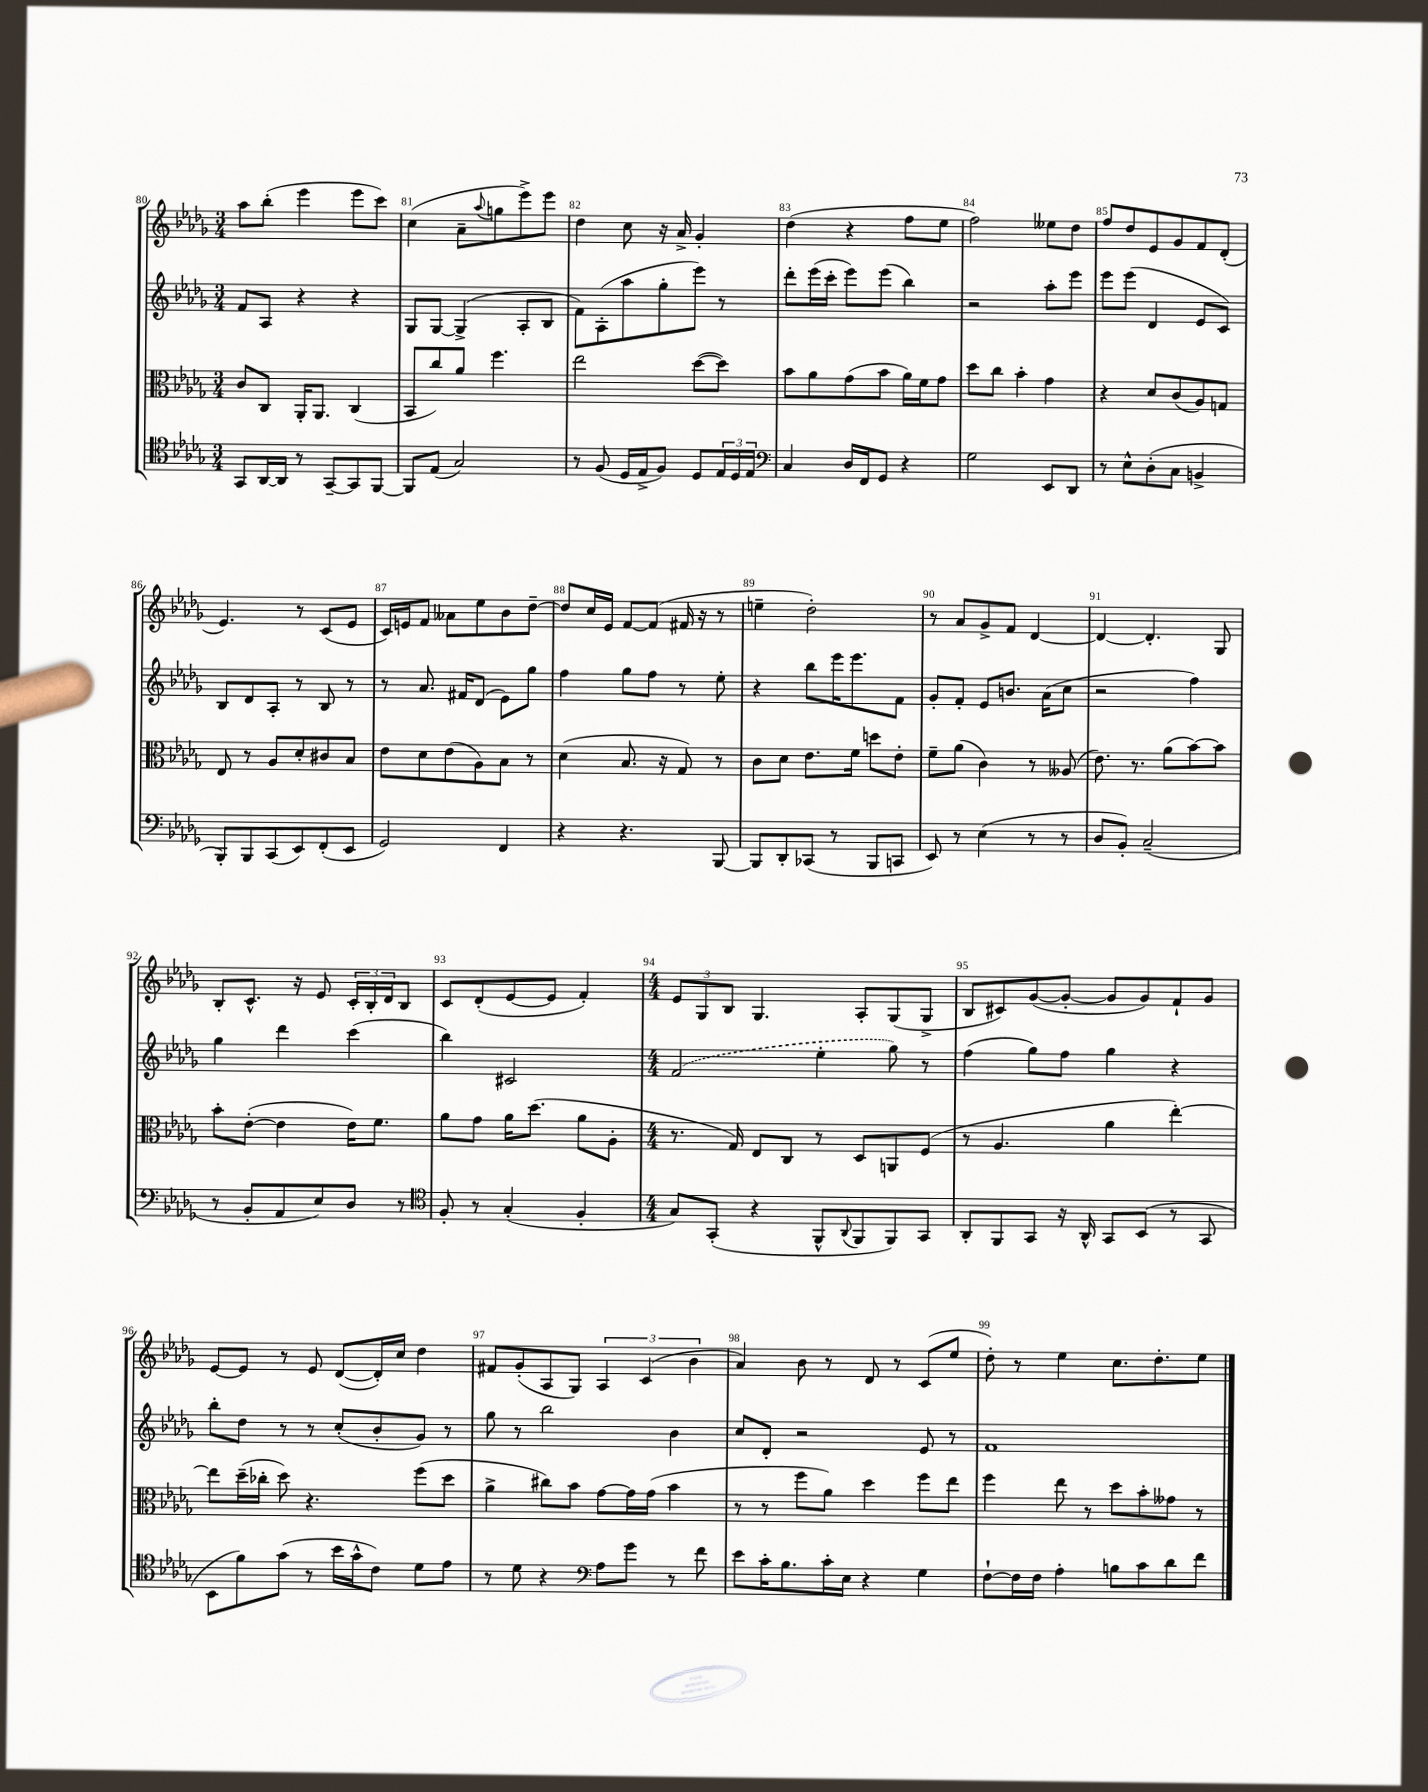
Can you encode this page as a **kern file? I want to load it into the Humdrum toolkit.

**kern	**kern	**kern	**kern
*staff4	*staff3	*staff2	*staff1
*clefC4	*clefC3	*clefG2	*clefG2
*k[b-e-a-d-g-]	*k[b-e-a-d-g-]	*k[b-e-a-d-g-]	*k[b-e-a-d-g-]
*M3/4	*M3/4	*M3/4	*M3/4
8GG-/L	8c/L	8f/L	8aa-\L
[16AA-/L	8C/J	8A-/J	(8bb-'\J
16AA-/]JJ	.	.	.
8r	16AA-'/LK	4r	4eee-\
.	8.AA-/J	.	.
[8GG-~/L	.	.	.
8GG-/]	(4C/	4r	8eee-\L
[8FF/J	.	.	8ccc\J)
=	=	=	=
8FF/]L	8BB-/L	8G-/L	(4cc\
(8E-/J	8cc/)	[8G-/J	.
2G-/)	8a-/J	(4G-^/]	8a-~\L
.	.	.	8qqaa-/
.	4.ff\	.	8gg\
.	.	8A-'/L	8eee-^\)
.	.	8B-/J	8eee-\J
=	=	=	=
8r	2ee-\	8f\L)	4dd-\
(8F/	.	(8A-'\	.
16D-/LL	.	8aa-\	8cc\
16E-^/J	.	.	.
8F/J)	.	8gg-'\	16r
.	.	.	16a-^/
8D-/L	([8dd-\L	8eee-\J)	4g-'/
24E-/L	8dd-\]J)	8r	.
24D-/	.	.	.
24E-/JJ	.	.	.
=	=	=	=
*clefF4	*	*	*
4C/	8b-\L	8ddd-'\L	(4dd-\
.	8a-\	(16eee-\L	.
.	.	16ccc'\JJ	.
16D-/LL	(8g-\	8eee-\L)	4r
16FF/J	.	.	.
8GG-/J	8b-\J	(8eee-\J	.
4r	16a-\LL)	4bb-\)	8ff\L
.	16f\J	.	.
.	8g-\J	.	8ee-\J
=	=	=	=
2G-\	8dd-\L	2r	2ff\)
.	8cc\J	.	.
.	4b-'\	.	.
8EE-/L	4g-\	8aa-'\L	8ee--\L
8DD-/J	.	8eee-\J	8dd-\J
=	=	=	=
8r	4r	8eee-\L	8ff/L
8E-^^\L	.	(8eee-\J	8dd-/
(8D-'\	8d-/L	4d-/	8e-/
8C\J	(8c/	.	8g-/
4BB^/	8A-/)	8e-/L	8f/
.	8G/J	8c/J)	(8d-'/J
=	=	=	=
8BBB-'/L)	8E-/	8B-/L	4.e-/)
8BBB-/	8r	8d-/	.
(8CC/	8A-/L	8A-'/J	.
8EE-/)	8d-'/	8r	8r
(8FF'/	8c#/	8B-/	(8c/L
8EE-/J	8B-/J	8r	8e-/J
=	=	=	=
2GG-/)	8e-\L	8r	16c/LL)
.	.	.	16e/J
.	8d-\	8.a-/	8f/J
.	(8e-\	.	8a--\L
.	.	16f#/LK	.
.	8A-\)	(8d-/J	8ee-\
4FF/	8B-\J	8e-\L)	8b-\
.	8r	8gg-\J	[8dd-~\J
=	=	=	=
4r	(4d-\	4ff\	8dd-/]L
.	.	.	16cc/L
.	.	.	16e-/JJ
4.r	8.B-/	8gg-\L	[8f/L
.	.	8ff\J	(8f/]J
.	16r	.	.
.	8G-/)	8r	16f#/
.	.	.	16r
[8BBB-/	8r	8ee-'\	8r
=	=	=	=
8BBB-/]L	8c\L	4r	4ee~\
8DD-'/	8d-\J	.	.
(8CC-/J	8.e-\L	8bb-\L	2dd-'\)
8r	.	16eee-\K	.
.	16f\Jk	8.eee-\	.
8BBB-/L	8dd\L	.	.
8CC/J	8e-'\J	8f\J	.
=	=	=	=
8EE-/)	8f~\L	8g-'/L	8r
8r	(8a-\J	8f'/J	8a-/L
(4E-\	4c\)	8e-/L	8g-^/
.	.	8.b/J	8f/J
8r	8r	.	[4d-/
.	.	(16a-\LK	.
8r	(8A--/	8cc\J	.
=	=	=	=
8D-/L	8.e-\)	2r	4d-/_
8BB-'/J)	.	.	.
.	8.r	.	.
(2C~/	.	.	4.d-'/]
.	(8a-\L	.	.
.	[8b-\)	4ff\)	.
.	8b-\]J	.	8G-/
=	=	=	=
8r	8b-'\L	4gg-\	8B-'/L
8BB-'/L	([8e-'\J	.	8.c^^/J
8AA-/	4e-\]	4ddd-\	.
.	.	.	16r
8E-/)	.	.	8e-/
8D-/J	16e-\LK)	(4ccc\	24c'/LL
.	.	.	24B-'/
.	8.f\J	.	.
.	.	.	24d-/J
8r	.	.	8B-/J
=	=	=	=
*clefC4	*	*	*
8F'/	8a-\L	4bb-\)	8c/L
8r	8g-\J	.	(8d-'/
(4G-'/	16a-\LK	2c#/	[8e-/
.	(8.dd-\J	.	.
.	.	.	8e-/]J
4F'/	8a-\L	.	4f'/)
.	8A-'\J	.	.
=	=	=	=
*M4/4	*M4/4	*M4/4	*M4/4
8G-/L)	8.r	(2f/	12e-/L
.	.	.	12G-/
(8GG-'/J	.	.	.
.	.	.	12B-/J
.	16G-/)	.	.
4r	8E-/L	.	4.G-/
.	8C/J	.	.
8FF^^/L	8r	4ee-'\	.
8qqAA-/	.	.	.
8FF/	8D-/L	.	8A-'/L
8FF/)	8AA/	8gg-\)	(8G-/
8GG-/J	(8F/J	8r	8G-^/J
=	=	=	=
8AA-'/L	8r	(4ff\	8B-/L
8FF/	4.A-/	.	8c#/)
8GG-/J	.	8gg-\L)	([8g-/
16r	.	8ff\J	8g-'/_J
16AA-^^/	.	.	.
8GG-/L	4a-\	4gg-\	8g-/]L
(8BB-/J	.	.	8g-/)
8r	[4ee-'\)	4r	8f`/
8GG-/	.	.	8g-/J
=	=	=	=
8BB-\L	8ee-\]L	8bb-'\L	[8e-/L
8f\)	(16dd-~\L	8dd-\J	8e-/]J
.	16cc-'\JJ	.	.
(8g-\J	8dd-\)	8r	8r
8r	4.r	8r	8e-/
16b-\LL	.	(8cc'/L	([8d-/L
16g-^^\J	.	.	.
8c\J)	.	8b-'/	16d-'/]L)
.	.	.	16cc/JJ
8d-\L	(8ff\L	8g-/J)	4dd-\
8e-\J	8dd-\J	8r	.
=	=	=	=
8r	4a-^\	8gg-\	8f#/L
8d-\	.	8r	(8g-'/
4r	8cc#\L)	2bb-\	8A-/
.	8b-\J	.	8G-/J)
*clefF4	*	*	*
8A-\L	[8g-\L	.	6A-/
8g-\J	16g-\]L	.	.
.	.	.	(6c/
.	(16g-\JJ	.	.
8r	4b-\	4b-\	.
.	.	.	6b-\
8f\	.	.	.
=	=	=	=
8e-\L	8r	8cc/L	4a-/)
16c'\K	8r	8d-'/J	.
8.B-\	.	.	.
.	8ff\L	2r	8b-\
16c'\L	8a-\J)	.	8r
16E-\JJ	.	.	.
4r	4dd-\	.	8d-/
.	.	.	8r
4G-\	8ff\L	8e-/	(8c/L
.	8ee-\J	8r	8ee-/J
=	=	=	=
[8F`\L	4ff\	1f	8dd-'\)
16F\]L	.	.	8r
16F\JJ	.	.	.
4A-'\	8ee-\	.	4ee-\
.	8r	.	.
8B\L	8dd-\L	.	8.cc\L
8c\	8b-'\	.	.
.	.	.	8.dd-'\
8d-\	8g--\J	.	.
8f\J	8r	.	8ee-\J
==	==	==	==
*-	*-	*-	*-
